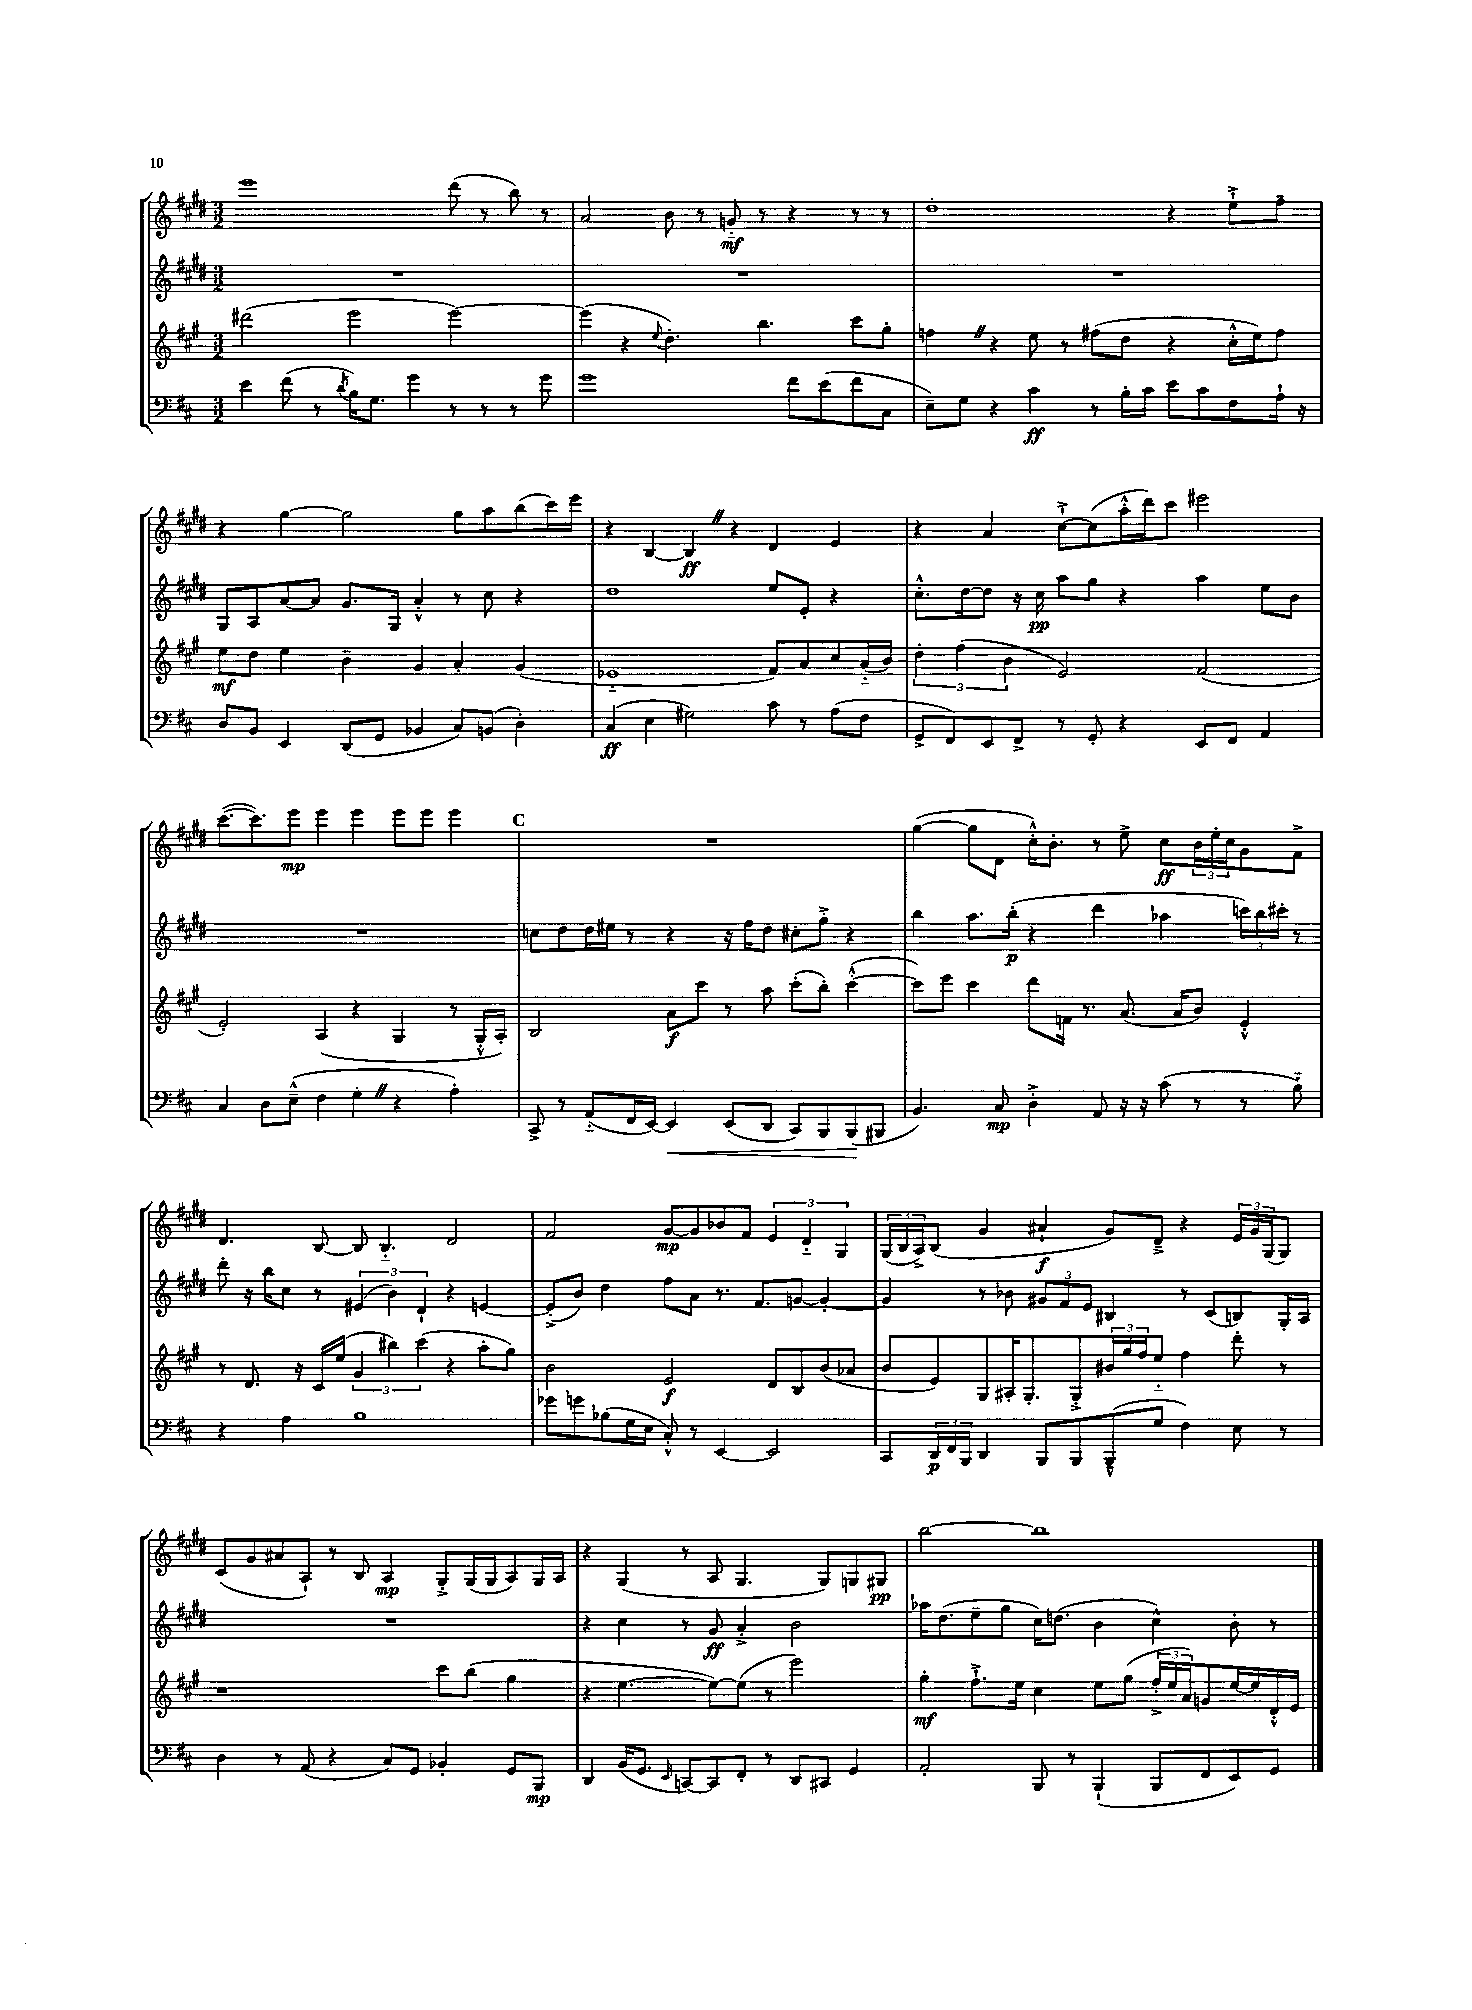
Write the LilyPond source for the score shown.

<<
\new StaffGroup <<
\new Staff = "s0" {
    \clef treble \key e \major \numericTimeSignature \time 3/2
    e'''1 dis'''8( r8 b''8) r8 |
    a'2 b'8 r8 g'8-_\mf r8 r4 r8 r8 |
    dis''1-. r4 e''8-!-> fis''8-- |
    r4 gis''4~ gis''2 gis''8 a''8 b''8( cis'''16) e'''16 |
    r4 b4~ b4\ff \once \override BreathingSign.text = \markup { \musicglyph "scripts.caesura.straight" } \breathe r4 dis'4 e'4 |
    r4 a'4 cis''8~-!-> cis''8( a''16-.-^ dis'''16) cis'''8 eis'''2 |
    cis'''8.~( cis'''8.) e'''8\mp e'''4 e'''4 e'''8 e'''8 e'''4 |
    \mark \markup { \bold "C" } R1. |
    gis''4~( gis''8 dis'8 cis''16-.-^) b'8.-. r8 e''8-> cis''8\ff \tuplet 3/2 { b'16 e''16-. cis''16 } gis'8 fis'8-> |
    dis'4. b8~ b8 b4.-_ dis'2 |
    fis'2 gis'8~\mp gis'8 bes'8 fis'8 \tuplet 3/2 { e'4 dis'4-_ gis4 } |
    \tuplet 3/2 { gis16( b16 a16->) } b8( gis'4 ais'4-!\f gis'8) dis'8---> r4 \tuplet 3/2 { e'16 gis'16 gis16( } gis8) |
    cis'8( gis'8 ais'8 a8-!) r8 b8 a4\mp gis8-.-> gis16( gis16 a8) gis16 a16 |
    r4 gis4( r8 a8 gis4. gis8) g8 gis8\pp |
    b''2~ b''1 \bar "|." |
}
\new Staff = "s1" {
    \clef treble \key e \major \numericTimeSignature \time 3/2
    R1. |
    R1. |
    R1. |
    gis8 a8 a'8~ a'8 gis'8. gis16 a'4-.-^ r8 cis''8 r4 |
    dis''1 e''8 e'8-. r4 |
    cis''8.-.-^ dis''16~ dis''8 r16 cis''16\pp a''8 gis''8 r4 a''4 e''8 b'8 |
    R1. |
    \mark \markup { \bold "C" } c''8 dis''8 dis''16 eis''16 r8 r4 r16 fis''16 dis''8 cis''8-. gis''8-.-> r4 |
    b''4 a''8. b''16-.\p( r4 dis'''4 aes''4 \tuplet 3/2 { c'''16) b''16 cis'''16-. } r8 |
    dis'''8-. r16 b''16 cis''8 r8 \tuplet 3/2 { eis'4( b'4) dis'4-! } r4 e'4~ |
    e'8-.->( b'8) dis''4 fis''8 a'8 r8. fis'8. g'8~ g'4~-. |
    g'4 r8 bes'8 \tuplet 3/2 { gis'8 fis'8 e'8 } bis4 r8 cis'8( b8) gis16-. a16 |
    R1. |
    r4 cis''4 r8 gis'8\ff a'4-.-> b'2 |
    aes''16 dis''8.( e''8-- gis''8 cis''16) d''8.( b'4 cis''4-^) b'8-. r8 \bar "|." |
}
\new Staff = "s2" {
    \clef treble \key a \major \numericTimeSignature \time 3/2
    dis'''2( e'''2 e'''2~) |
    e'''4( r4 \appoggiatura { e''8 } d''4.-.) b''4. cis'''8 gis''8-. |
    f''4 \once \override BreathingSign.text = \markup { \musicglyph "scripts.caesura.straight" } \breathe r4 e''8 r8 fis''8( d''8 r4 cis''16-.-^ e''16) fis''8 |
    e''8\mf d''8 e''4 b'4-- gis'4 a'4-. gis'4( |
    ees'1-_ fis'8) a'8 cis''8 a'16-_( b'16) |
    \tuplet 3/2 { d''4-. fis''4( b'4 } e'2) fis'2( |
    e'2-.) a4( r4 gis4 r8 gis16-.-^ a16-.) |
    \mark \markup { \bold "C" } b2 a'8\f cis'''8 r8 a''8 cis'''8-.( b''8-.) cis'''4~-.-^( |
    cis'''8) e'''8 cis'''4 d'''8 f'16 r8. a'8.( a'16 b'8) e'4-.-^ |
    r8 d'8. r16 cis'16 e''16( \tuplet 3/2 { gis'4 bis''4) cis'''4( } r4 a''8-. gis''8) |
    b'2 e'2\f d'8 b8 b'8( aes'8 |
    b'8 e'8) gis8 ais16-. gis8.-. gis8-.-> \tuplet 3/2 { bis'16 gis''16 fis''16 } e''8-_ fis''4 d'''8-. r8 |
    r1 cis'''8 b''8( gis''4 |
    r4 e''4.~ e''8~) e''8( r8 e'''2) |
    gis''4-.\mf fis''8.-!-> e''16 cis''4 e''8 gis''8( \tuplet 3/2 { fis''16-.-> e''16 a'16) } g'8 e''16~ e''16 d'16-.-^ e'16 \bar "|." |
}
\new Staff = "s3" {
    \clef bass \key d \major \numericTimeSignature \time 3/2
    e'4 fis'8( r8 \acciaccatura { d'8 } b16) g8. g'4 r8 r8 r8 g'8 |
    g'1 fis'8 e'8( fis'8 cis8 |
    e8--) g8 r4 cis'4\ff r8 b16-. cis'16 e'8 cis'8 fis8 a16-! r16 |
    d8 b,8 e,4 d,8( g,8 bes,4 cis8) b,8( d4-.) |
    cis4\ff( e4 gis2) cis'8 r8 a8( fis8 |
    g,8-> fis,8) e,8 fis,8-> r8 g,8-. r4 e,8 fis,8 a,4 |
    cis4 d8 e8---^( fis4 g4-. \once \override BreathingSign.text = \markup { \musicglyph "scripts.caesura.straight" } \breathe r4 a4-.) |
    \mark \markup { \bold "C" } cis,8-> r8 a,8-_( fis,16 e,16~) e,4\< e,8( d,8 cis,8) b,,8 b,,8\!( bis,,8 |
    b,4.) cis8\mp d4-.-> a,8 r16 r16 cis'8( r8 r8 b8-_) |
    r4 a4 b1 |
    ges'8 g'8 bes8( g16 e16 cis8-.-^) r8 e,4~ e,2 |
    cis,8 \tuplet 3/2 { d,16\p fis,16 b,,16 } d,4 b,,8 b,,8 b,,8---^( g8 fis4) e8 r8 |
    d4 r8 a,8( r4 cis8) g,8 bes,4-. g,8 b,,8\mp |
    d,4 b,16( g,8. \grace { e,16 } c,8~) c,8 fis,8-. r8 d,8 cis,8 g,4 |
    a,2-. b,,8 r8 b,,4-!( b,,8 fis,8 e,8) g,8 \bar "|." |
}
>>
>>
\layout { \context { \Score \remove "Bar_number_engraver" } }
